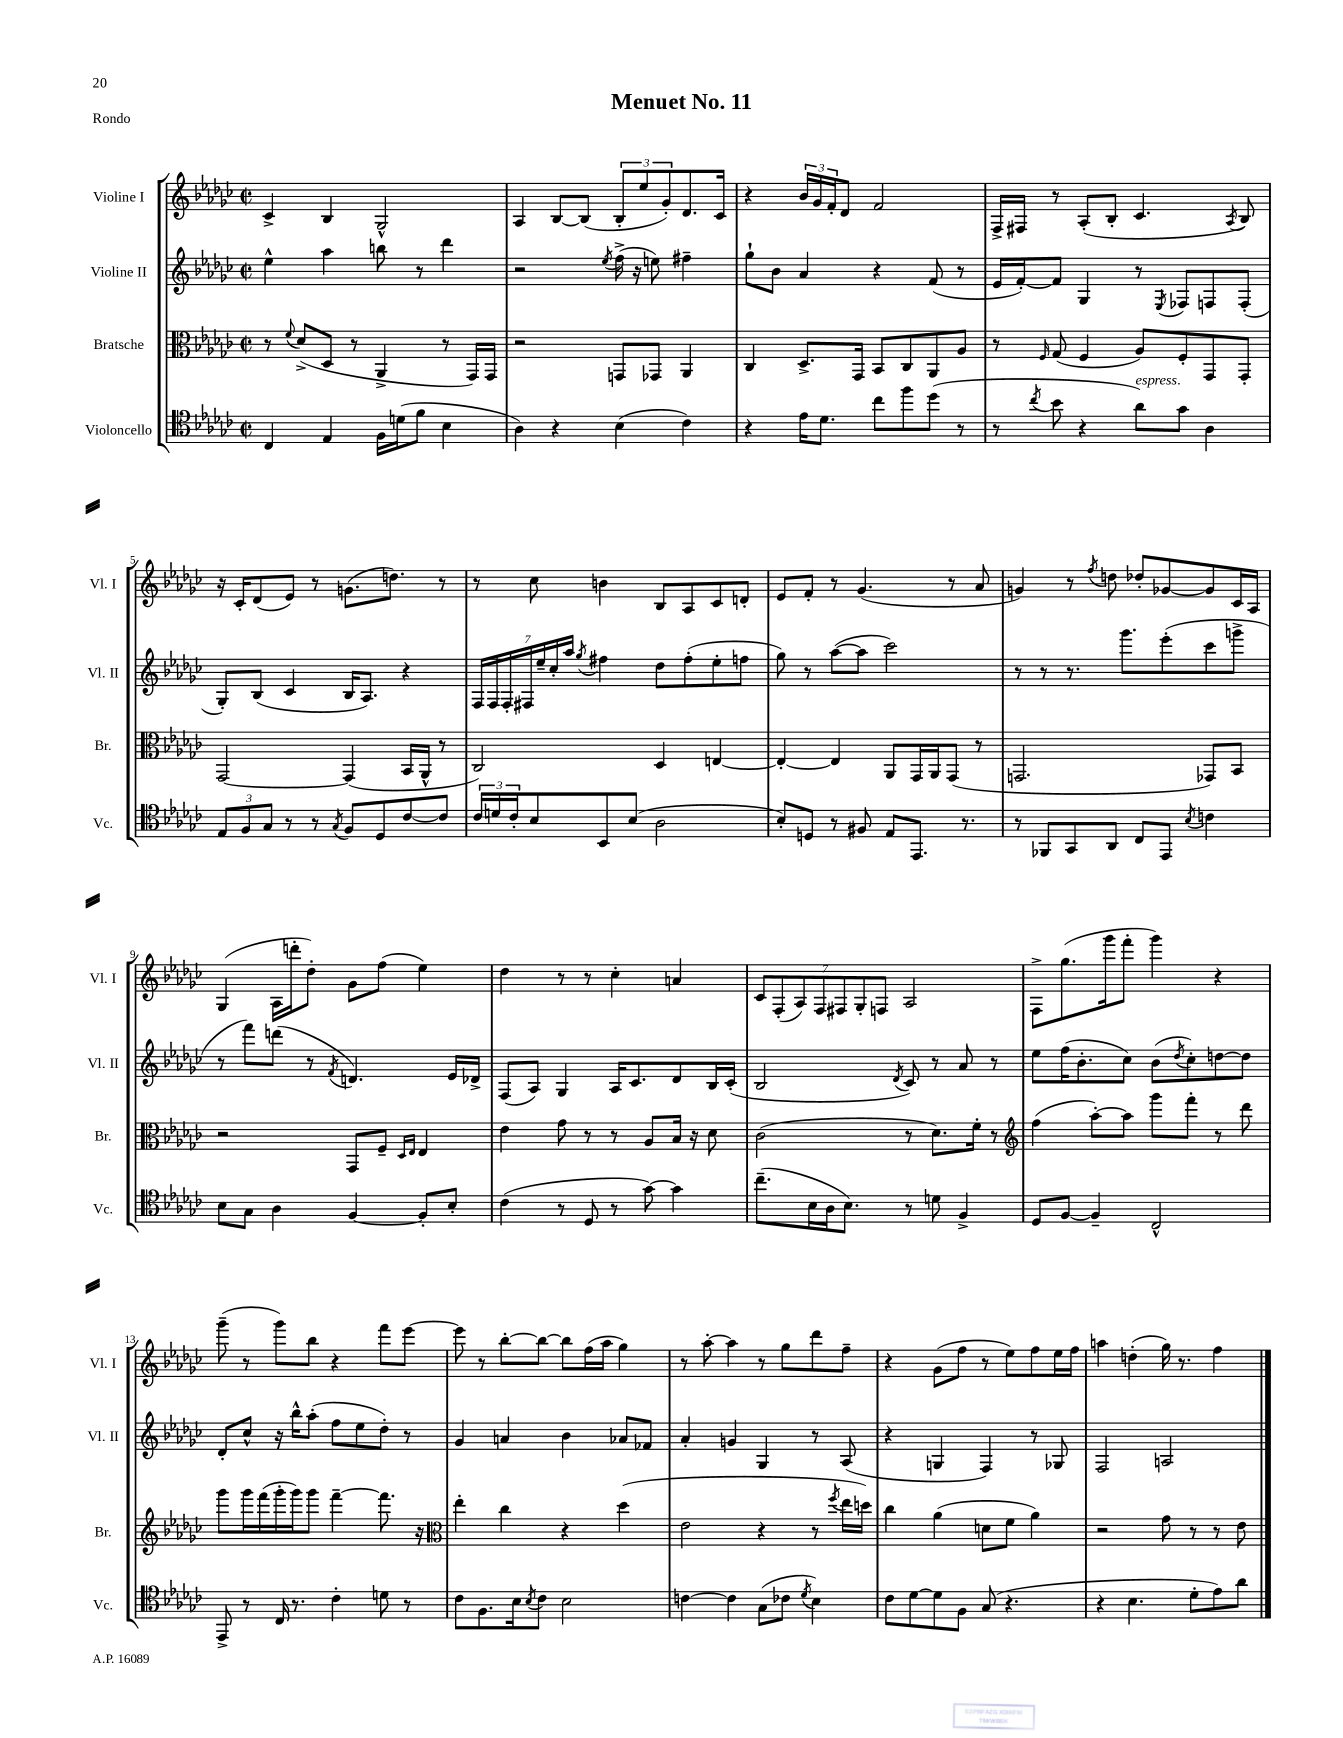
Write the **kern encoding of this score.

**kern	**kern	**kern	**kern
*staff4	*staff3	*staff2	*staff1
*clefC4	*clefC3	*clefG2	*clefG2
*k[b-e-a-d-g-c-]	*k[b-e-a-d-g-c-]	*k[b-e-a-d-g-c-]	*k[b-e-a-d-g-c-]
*M2/2	*M2/2	*M2/2	*M2/2
*met(c|)	*met(c|)	*met(c|)	*met(c|)
4C-	8r	4ee-^^	4c-^
.	8qqf	.	.
.	(8d-^	.	.
4E-	8D-	4aa-	4B-
.	8r	.	.
16F	4AA-^	8bb	2G-^^
(16d	.	.	.
8f	.	8r	.
4B-	8r	4ddd-	.
.	16GG-)	.	.
.	16GG-	.	.
=	=	=	=
4A-)	2r	2r	4A-
4r	.	.	[8B-
.	.	.	(8B-]
.	.	8qee-	.
(4B-	8GG	(16ff^	12B-'
.	.	16r	.
.	.	.	12ee-
.	8GG-	8ee)	.
.	.	.	12g-')
4c-)	4AA-	4ff#~	8.d-
.	.	.	16c-
=	=	=	=
4r	4C-	8gg-`	4r
.	.	8b-	.
16e-	8.D-^	4a-	24b-
.	.	.	24g-
8.d-	.	.	.
.	.	.	24f'
.	.	.	8d-
.	16GG-	.	.
8cc-	8BB-	4r	2f
8ff	8C-	.	.
(8dd-	8AA-	(8f	.
8r	8A-	8r	.
=	=	=	=
8r	8r	16e-	16F^
.	.	[16f')	16F#
8qcc-	16qqF	.	.
8b-	(8G-	8f]	8r
4r	4F	4G-	(8A-'
.	.	.	8B-'
8a-)	8A-)	8r	4.c-
.	.	8qE-	.
8g-	8F'	8F-	.
4A-	8GG-	8F	.
.	.	.	8qA-
.	8GG-'	(8F'	8B-)
=	=	=	=
12E-	[2GG-	8G-')	16r
.	.	.	16c-'
12F	.	.	.
.	.	(8B-	(8d-
12G-	.	.	.
8r	.	4c-	8e-)
8r	.	.	8r
8qG-	.	.	.
8F	(4GG-]	16B-	(8.g
.	.	8.A-)	.
8D-	.	.	.
.	.	.	8.dd)
[8c-	16BB-	4r	.
.	16AA-^^	.	.
8c-]	8r	.	8r
=	=	=	=
24c-	2C-)	28F	8r
.	.	28F	.
24d	.	.	.
.	.	28F'	.
24c-'	.	.	.
.	.	28F#	.
8B-	.	.	8cc-
.	.	28ee-~	.
.	.	28cc-'	.
.	.	28aa-	.
.	.	8qgg-	.
8BB-	.	4ff#	4b
(8B-	.	.	.
2A-	4D-	8dd-	8B-
.	.	(8ff#'	8A-
.	[4E	8ee-'	8c-
.	.	8ff	8d'
=	=	=	=
8B-')	4E'_	8gg-)	8e-
8D	.	8r	8f'
8r	4E]	([8aa-	8r
8F#	.	8aa-]	(4.g-
8E-	8AA-	2ccc-)	.
8.EE-	16GG-	.	.
.	16AA-	.	.
.	(8GG-	.	8r
8.r	.	.	.
.	8r	.	8a-
=	=	=	=
8r	2.GG	8r	4g)
8FF-	.	8r	.
8GG-	.	8.r	8r
.	.	.	8qff
8AA-	.	.	8dd
.	.	8.ggg-	.
8C-	.	.	8dd-'
8EE-	.	(8eee-'	[8g-
8qB-	.	.	.
4c	8GG-)	8ccc-	8g-]
.	8BB-	8ggg^	16c-
.	.	.	16A-
=	=	=	=
8B-	2r	8r	(4G-
8G-	.	8fff)	.
4A-	.	(8ddd	16A-
.	.	.	16ddd'
.	.	8r	8dd-')
.	.	8qf	.
[4F	8GG-	4.d)	8g-
.	8F~	.	(8ff
.	16qqD-	.	.
.	16qqE-	.	.
8F']	4E-	.	4ee-)
8B-'	.	16e-	.
.	.	16d-^	.
=	=	=	=
(4c-	4e-	(8F	4dd-
.	.	8A-)	.
8r	8g-	4G-	8r
8D-	8r	.	8r
8r	8r	16A-	4cc-'
.	.	8.c-	.
[8g-)	8A-	.	.
4g-]	16B-	8d-	4a
.	16r	.	.
.	8d-	16B-	.
.	.	(16c-'	.
=	=	=	=
(8.cc-~	(2c-	2B-	14c-
.	.	.	(14F'
.	.	.	14A-)
16B-	.	.	.
.	.	.	14F
16A-	.	.	.
.	.	.	14F#
8.B-)	.	.	.
.	.	.	14G-'
.	.	.	14F
.	.	8qd-	.
8r	8r	8c-)	2A-
8d	8.d-)	8r	.
4F^	.	8a-	.
.	16f'	.	.
.	8r	8r	.
=	=	=	=
*	*clefG2	*	*
8D-	(4ff	8ee-	8F^
[8F	.	(16ff	(8.gg-
.	.	8.b-'	.
4F~]	[8aa-')	.	.
.	.	.	16ggg-
.	8aa-]	8cc-)	8fff'
2C-^^	8ggg-	(8b-	4ggg-)
.	.	8qdd-	.
.	8fff'	8cc-')	.
.	8r	[8dd	4r
.	8ddd-	8dd]	.
=	=	=	=
8EE-^	8ggg-	8d-'	(8ggg-~
8r	16ggg-	8cc-^^	8r
.	(16fff	.	.
16C-	16ggg-'	16r	8ggg-)
8.r	16ggg-)	16bb-^^	.
.	8ggg-	(8aa-'	8bb-
4c-'	[4fff~	8ff	4r
.	.	8ee-	.
8d	8.fff]	8dd-')	8fff
8r	.	8r	[8eee-
.	16r	.	.
=	=	=	=
*	*clefC3	*	*
8c-	4ee-'	4g-	8eee-]
8.F	.	.	8r
.	4cc-	4a	[8bb-'
16B-	.	.	.
8qB-	.	.	.
8c-	.	.	8bb-_
2B-	4r	4b-	8bb-]
.	.	.	(16ff
.	.	.	16aa-
.	(4dd-	8a-	4gg-)
.	.	8f-	.
=	=	=	=
[4c	2e-	4a-'	8r
.	.	.	[8aa-'
4c]	.	4g	4aa-]
(8G-	4r	4G-	8r
8c-	.	.	8gg-
8qd-	.	.	.
4B-)	8r	8r	8ddd-
.	8qff	.	.
.	16ee-	(8A-	8ff~
.	16dd)	.	.
=	=	=	=
8c-	4cc-	4r	4r
[8d-	.	.	.
8d-]	(4a-	4G	(8g-
8F	.	.	8ff
(8G-	8d	4F)	8r
4.r	8f	.	8ee-)
.	4a-)	8r	8ff
.	.	8G-	16ee-
.	.	.	16ff
=	=	=	=
4r	2r	2F	4aa
4.B-	.	.	(4dd'
.	8g-	2A	16gg-)
.	.	.	8.r
8d-'	8r	.	.
8e-)	8r	.	4ff
8a-	8e-	.	.
==	==	==	==
*-	*-	*-	*-
